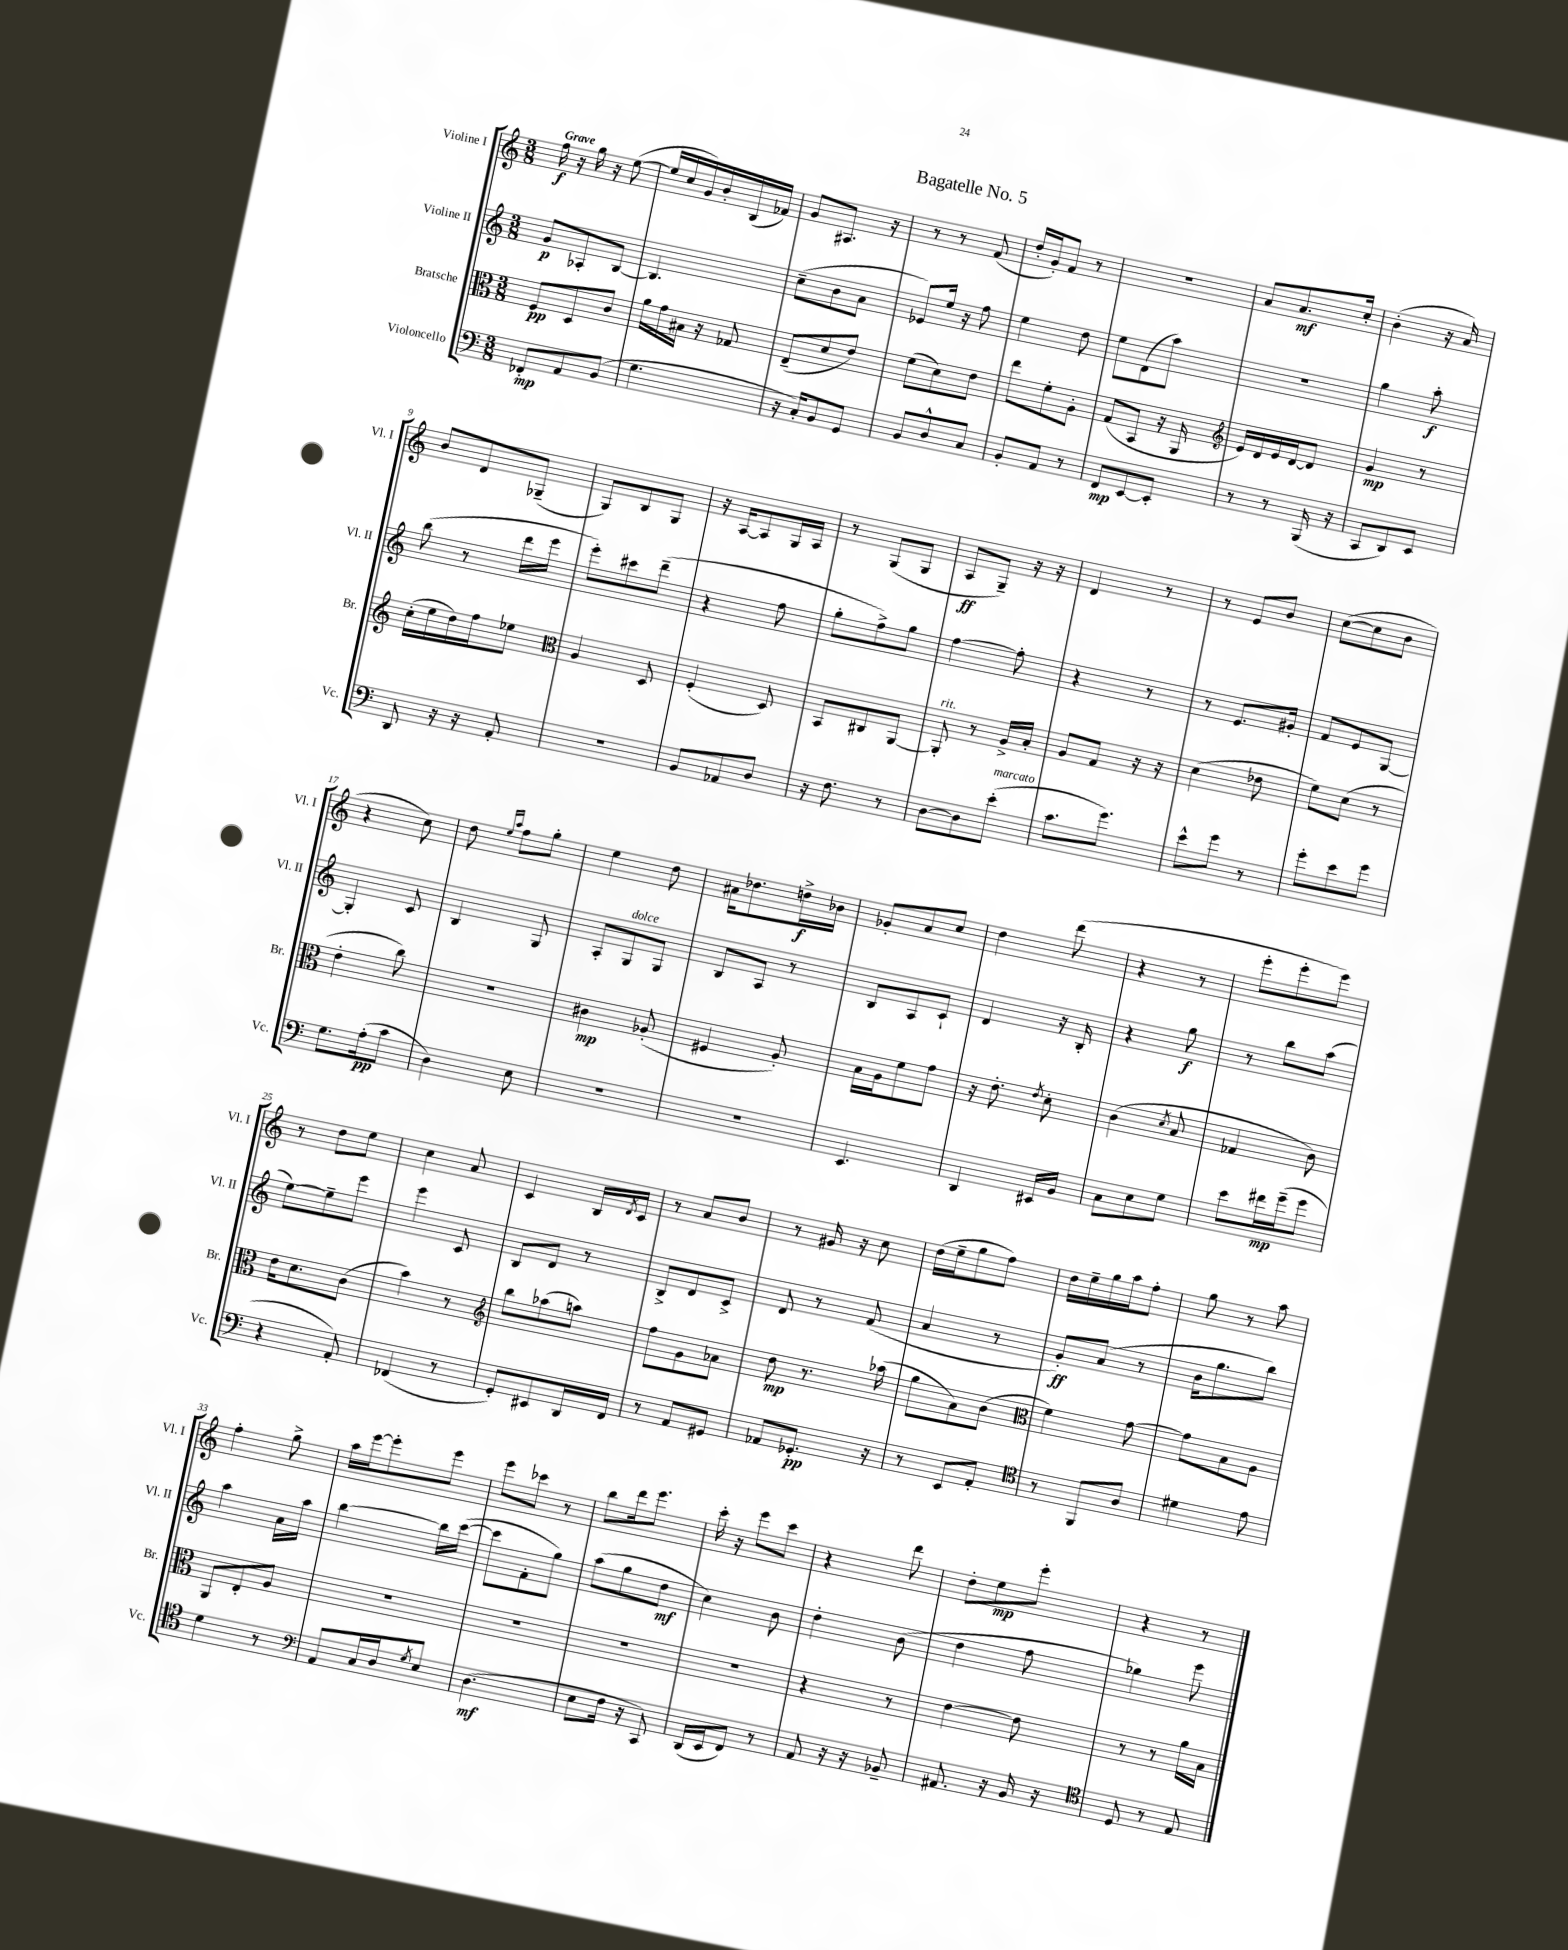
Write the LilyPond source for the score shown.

\header { title = "Bagatelle No. 5" }
<<
\new StaffGroup <<
\new Staff = "s0" \with { instrumentName = "Violine I" shortInstrumentName = "Vl. I" } {
    \clef treble \key c \major \numericTimeSignature \time 3/8 \tempo "Grave"
    f''16\f r16 g''16 r16 e''8~( |
    e''16 c''16 g'16) b'16-. b16( fes'16) |
    g'8 ais8. r16 |
    r8 r8 f'8( |
    d''16-. g'16-.) f'8 r8 |
    R4. |
    a'8 a'8.\mf c''16-. |
    b'4-.( r16 a'16) |
    b'8 d'8 ges8--( |
    g8) b8 g8 |
    r16 a16~ a8 g16 a16 |
    r8 g8( g8 |
    a8\ff g8--) r16 r16 |
    d'4 r8 |
    r8 e'8 b'8 |
    c''8~( c''8 b'8 |
    r4 c''8) |
    d''8 \grace { e''16 a''16 } f''8 g''8-. |
    e''4 d''8 |
    ais'16 des''8. d''16->\f bes'16 |
    ges'8-. a'8 c''8 |
    d''4 d'''8( |
    r4 r8 |
    e'''8-. e'''8-. e'''8) |
    r8 d''8 e''8 |
    c''4 a'8 |
    c'4 b16 \acciaccatura { d'8 } c'16 |
    r8 a'8 b'8 |
    r8 gis'16 r16 c''8 |
    d''16( e''16-- g''8 f''8) |
    d''16 e''16-- g''16 a''16 f''8-. |
    g''8 r8 a''8 |
    f''4-. g''8-> |
    a''16 e'''16~ e'''8-. e'''8 |
    e'''8 ces'''8 r8 |
    b''8 d'''16 e'''8. |
    c'''16-. r16 e'''8 c'''8 |
    r4 d'''8 |
    d''8-. e''8\mp e'''8-. |
    r4 r8 \bar "|." |
}
\new Staff = "s1" \with { instrumentName = "Violine II" shortInstrumentName = "Vl. II" } {
    \clef treble \key c \major \numericTimeSignature \time 3/8
    g'8\p aes8-. b8~ |
    b4. |
    c''8--( b'8 a'8 |
    ees'8) e''16 r16 f''8 |
    e''4 d''8 |
    e''8 d'8( a''8) |
    R4. |
    g''4 a''8-.\f |
    b''8( r8 d'''16 e'''16 |
    e'''8-.) cis'''8 d'''8--( |
    r4 f''8 |
    g''8-. f''8->) g''8 |
    f''4~ f''8-. |
    r4 r8 |
    r8 e'8. gis'16-. |
    f'8 e'8 g8~ |
    g4-. c'8 |
    b4 g8 |
    a8-. g8^\markup { \italic "dolce" } g8 |
    b8 a8 r8 |
    b8 a8 c'8-! |
    d'4 r16 b16-. |
    r4 g''8\f |
    r8 b''8 a''8( |
    e''8~) e''8-- e'''8 |
    e'''4 c'8 |
    b8 d'8 r8 |
    b8-> d'8 c'8-> |
    d'8 r8 f'8( |
    a'4 r8 |
    g'8-.\ff) a'8( r8 |
    b'16 g''8. b''8) |
    a''4 a'16 a''16 |
    b''4~ b''16 c'''16~( |
    c'''8 f'8-. g''8) |
    a''8( g''8 d''8\mf |
    c''4) b'8 |
    d''4-. b'8( |
    d''4 f''8 |
    ges''4) e'''8 \bar "|." |
}
\new Staff = "s2" \with { instrumentName = "Bratsche" shortInstrumentName = "Br." } {
    \clef alto \key c \major \numericTimeSignature \time 3/8
    f8\pp d8 c'8 |
    a'16 g'16 bis16 r16 ges8 |
    e8--( d'8 e'8) |
    f'8( d'8) e'8 |
    e''8 f'8-. a8-. |
    g8( b,8 r16 a,16 |
    \clef treble e'16) d'16 e'16 d'16~ d'8 |
    g'4\mp r8 |
    c''16-.( e''16 d''16) f''16 ees''8 |
    \clef alto a4 d8 |
    f4-.( d8) |
    b,8 cis8 a,8~ |
    a,8-.^\markup { \italic "rit." } r8 a16-> b16-. |
    a8 g8 r16 r16 |
    d'4( ees'8 |
    f'8) d'8( r8 |
    e'4-. c''8) |
    R4. |
    cis'4\mp aes8-.( |
    fis4 a8-.) |
    b16 a16 f'8 g'8 |
    r16 e'8.-. \acciaccatura { e'8 } d'8-. |
    c'4( \acciaccatura { d'8 } b8 |
    ges4 c'8) |
    e'16 d'8. c'8( |
    b'4) r8 |
    \clef treble b''8 aes''8( a''8) |
    f''8 g'8 aes'8 |
    d''8\mp r8. aes''16( |
    g''8 a'8) b'8( |
    \clef alto f'4) g'8~ |
    g'8 b8 a8 |
    a,8 e8-. a8 |
    R4. |
    R4. |
    R4. |
    R4. |
    r4 r8 |
    e'4~ e'8 |
    r8 r8 a'16 b16 \bar "|." |
}
\new Staff = "s3" \with { instrumentName = "Violoncello" shortInstrumentName = "Vc." } {
    \clef bass \key c \major \numericTimeSignature \time 3/8
    fes,8-.\mp a,8 b,8( |
    g4. |
    r16 c16-.) b,8 g,8 |
    b,8 d8-^ c8 |
    b,8-. a,8 r8 |
    f,8\mp e,8~ e,8-. |
    r8 r8 b,,16( r16 |
    c,8 d,8) e,8 |
    d,8 r16 r16 a,8-. |
    r4. |
    b,8 aes,8 d8 |
    r16 f8. r8 |
    d8~ d8 e'8-.^\markup { \italic "marcato" }( |
    c'8. g'8.) |
    e'8-^ g'8 r8 |
    g'8-. e'8 g'8 |
    g8. a16-.\pp( c'8 |
    d4) e8 |
    R4. |
    R4. |
    e,4. |
    d,4 eis,16 b,16 |
    c8 e8 g8 |
    e'8 fis'16\mp g'16--( g'8 |
    r4 a,8-.) |
    fes,4( r8 |
    g,8-.) eis,8 d,16 f,16 |
    r8 a,8 gis,8 |
    aes,8 ges,8.-.\pp r16 |
    r8 e,8 a,8-. |
    \clef tenor r8 f,8 a8 |
    dis'4 e'8 |
    d'4 r8 |
    \clef bass a,8 c16 d16 \acciaccatura { g8 } e8 |
    d4.\mf( |
    e8 f16 r16 c,8) |
    d,16( e,16 f,8) r8 |
    a,8 r16 r16 bes,8-- |
    ais,8. r16 b,16 r16 |
    \clef tenor d8 r8 e8 \bar "|." |
}
>>
>>
